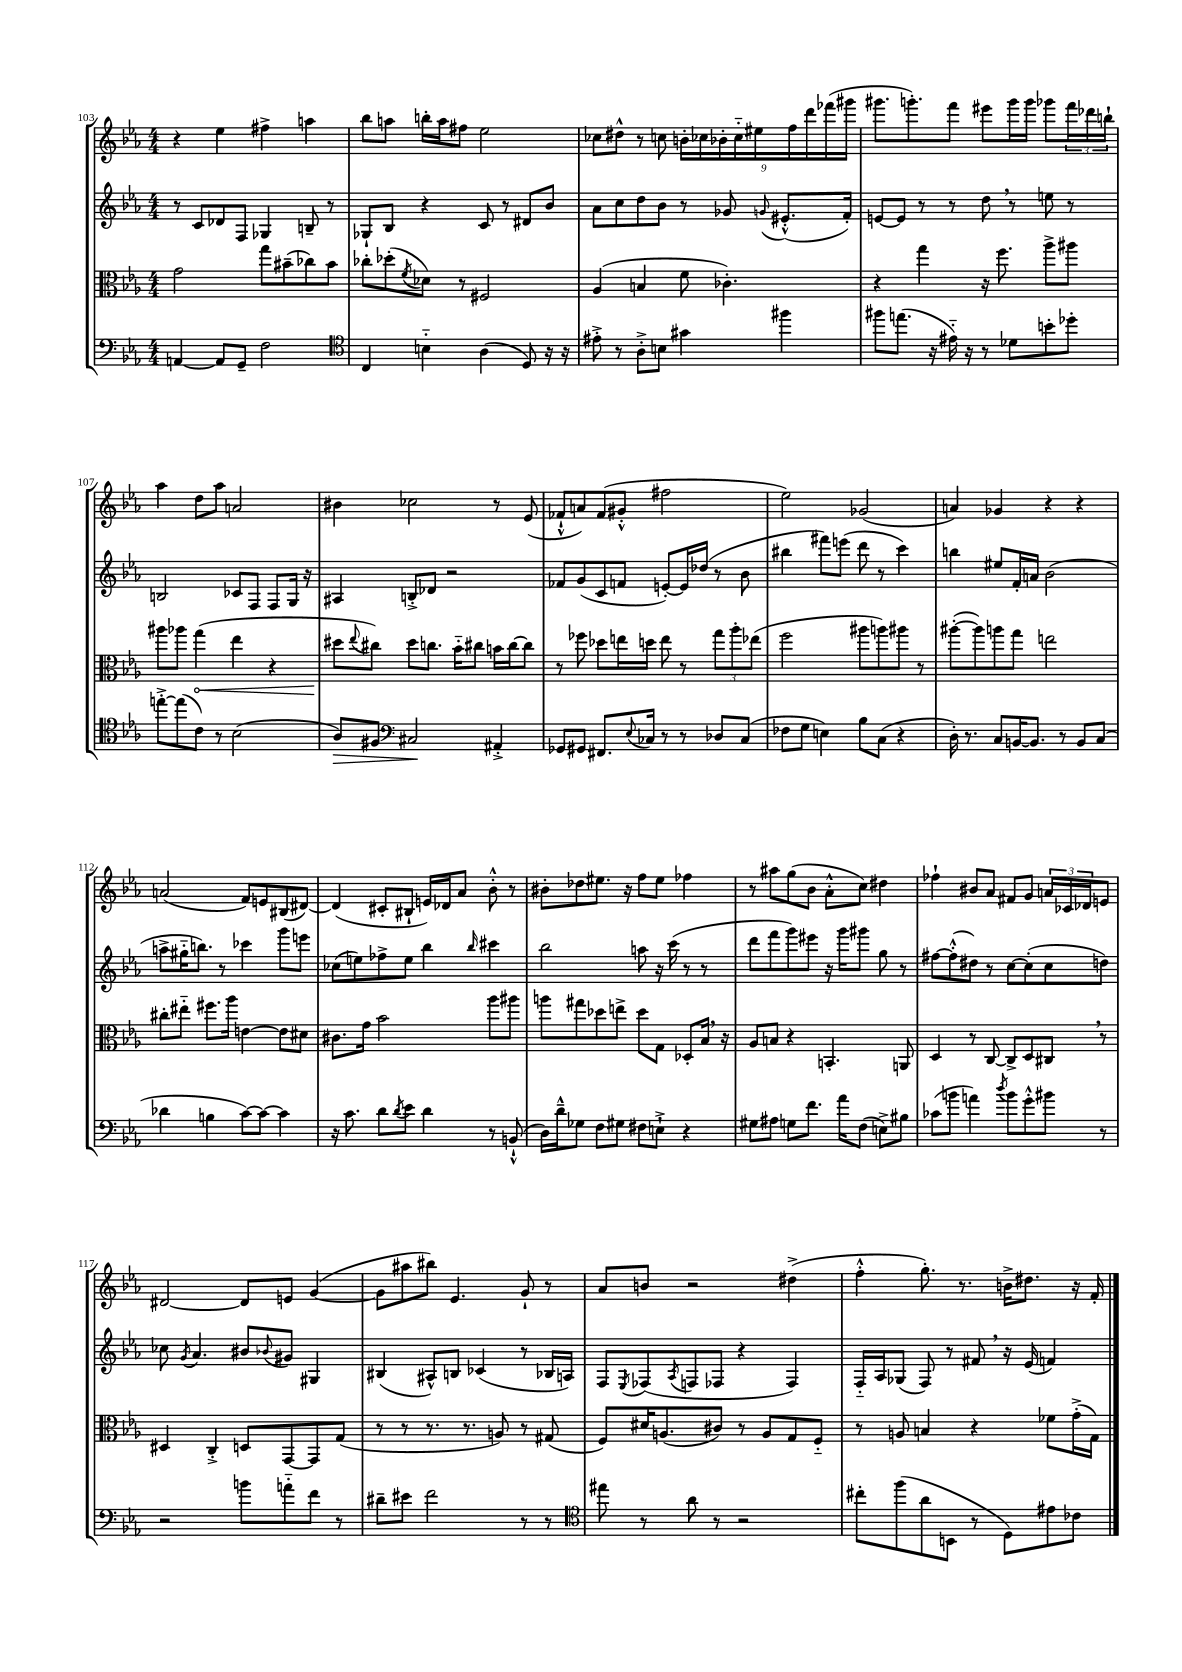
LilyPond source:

<<
\new StaffGroup <<
\new Staff = "s0" {
    \clef treble \key ees \major \numericTimeSignature \time 4/4
    r4 ees''4 fis''4-> a''4 |
    bes''8 a''8 b''16-. a''16 fis''8 ees''2 |
    ces''8 dis''8-^ r8 c''8 \tuplet 9/8 { b'16-. ces''16 bes'16-. ces''16-_ eis''16 f''16 d'''16 fes'''16( gis'''16 } |
    gis'''8. g'''8.-.) f'''8 eis'''8 g'''16 g'''16 ges'''8 \tuplet 3/2 { f'''16 des'''16 b''16-! } |
    aes''4 d''8 aes''8 a'2 |
    bis'4 ces''2 r8 ees'8( |
    fes'8-!-^ a'8) fes'8( gis'8-.-^ fis''2 |
    ees''2) ges'2( |
    a'4) ges'4 r4 r4 |
    a'2( f'8) e'8 bis8( dis'8~) |
    dis'4( cis'8-. bis8-! e'16) des'16 aes'8 bes'8-.-^ r8 |
    bis'8-. des''8 eis''8. r16 f''8 eis''8 fes''4 |
    r8 ais''8 g''8( bes'8 aes'8-.-^ c''8) dis''4 |
    fes''4-! bis'8 aes'8 fis'8 g'8 \tuplet 3/2 { a'16 ces'16 des'16 } e'8 |
    dis'2~ dis'8 e'8 g'4~( |
    g'8 ais''8 bis''8) ees'4. g'8-! r8 |
    aes'8 b'8 r2 dis''4->( |
    f''4-.-^ g''8.-.) r8. b'16-> dis''8. r16 f'16-. \bar "|." |
}
\new Staff = "s1" {
    \clef treble \key ees \major \numericTimeSignature \time 4/4
    r8 c'8 des'8 f8 ges4 b8-- r8 |
    ges8-! bes8 r4 c'8 r8 dis'8 bes'8 |
    aes'8 c''8 d''8 bes'8 r8 ges'8 \appoggiatura { g'8 } eis'8.-.-^( f'16-.) |
    e'8~ e'8 r8 r8 d''8 \breathe r8 e''8 r8 |
    b2 ces'8 f8 f8 g16 r16 |
    ais4 b8-.-> des'8 r2 |
    fes'8 g'8( c'8 f'8 e'8~-.) e'16 des''16( r8 bes'8 |
    bis''4 fis'''8) e'''8( d'''8 r8 c'''4) |
    b''4 eis''8 f'16-. a'16 bes'2( |
    a''8-> gis''16-_ b''8.) r8 ces'''4 g'''8 e'''8 |
    ces''8( e''8) fes''8-> e''8 bes''4 \grace { bes''16 } cis'''4 |
    bes''2 a''8 r16 c'''16( r8 r8 |
    d'''8 f'''8 g'''8) eis'''8 r16 g'''16 gis'''8 g''8 r8 |
    fis''8~ fis''8-.-^( dis''8) r8 c''8~ c''8-.( c''8 d''8) |
    ces''8 \acciaccatura { g'8 } aes'4. bis'8 \appoggiatura { bes'8 } gis'8 gis4 |
    bis4( ais8-^) b8 ces'4( r8 bes16 a16) |
    f8 \acciaccatura { ees8 } fes8( \acciaccatura { aes8 } f8 fes8 r4 fes4) |
    f16-_ aes16 ges8( f8) r8 fis'8 \breathe r16 ees'16( f'4) \bar "|." |
}
\new Staff = "s2" {
    \clef alto \key ees \major \numericTimeSignature \time 4/4
    g'2 g''8 bis'8--( ces''8) bis'8 |
    ces''8-. des''8-.( \acciaccatura { f'8 } des'8) r8 fis2 |
    aes4( b4 f'8 ces'4.-.) |
    r4 g''4 r16 f''8. aes''8-> ais''8 |
    ais''8 aes''8 \once \override Hairpin.circled-tip = ##t g''4\<( ees''4 r4 |
    dis''8\! \appoggiatura { ees''8 } cis''8) dis''8 c''8. bes'16-_ cis''8 b'16 cis''16~ cis''8 |
    r8 fes''8 des''8 e''16 d''16 e''8 r8 \tuplet 3/2 { g''8 aes''8-. ees''8( } |
    f''2 ais''8 a''8) ais''8 r8 |
    ais''8~-.( ais''8) a''8 g''8 e''2 |
    cis''8-. eis''8-_ fis''8. aes''16 e'4~ e'8 dis'8 |
    cis'8. g'16 bes'2 aes''8 ais''8 |
    a''8 gis''8 des''8 e''8-> des''8 g8 des8-. bes16 \breathe r16 |
    aes8 b8 r4 b,4.-. a,8 |
    d4 r8 c8~ c8-> d8 cis8 \breathe r8 |
    dis4 c4-.-> d8 g,8~ g,8 g8( |
    r8 r8 r8. r8. a8) r8 gis8( |
    f8) dis'16 a8.( cis'8) r8 a8 g8 f8-_ |
    r8 a8 b4 r4 fes'8 g'16-.->( g16) \bar "|." |
}
\new Staff = "s3" {
    \clef bass \key ees \major \numericTimeSignature \time 4/4
    a,4~ a,8 g,8-- f2 |
    \clef tenor c4 b4-_ aes4( d8) r16 r16 |
    eis'8-.-> r8 aes8-.-> b8 gis'4 fis''4 |
    fis''8 e''8.( r16 eis'16-_) r16 r8 des'8 b'8-. des''8-. |
    e''8~-.-> e''8( c'8) r8 bes2( |
    aes8\>) fis8 \clef bass cis2\! ais,4-.-> |
    ges,8 gis,8 fis,8. \appoggiatura { ees8 } ces16 r8 r8 des8 ces8( |
    fes8 g8 e4) bes8 c8( r4 |
    d16-.) r8. c8 b,16~ b,8. r8 b,8 c8( |
    des'4 b4 c'8~) c'8~ c'4 |
    r16 c'8. d'8 \acciaccatura { d'8 } ees'8 d'4 r8 b,8-!-^( |
    d16) d'16---^ ges8 f8 gis8 fis8 e8-!-> r4 |
    gis8 ais8 g8 f'8. aes'16 f8( e8->) bis8 |
    ces'8( b'8 a'4) \acciaccatura { d''8 } b'8 g'8-.-^ bis'8 r8 |
    r2 b'8 a'8-_ f'8 r8 |
    dis'8-- eis'8 f'2 r8 r8 |
    \clef tenor eis''8 r8 aes'8 r8 r2 |
    cis''8-. f''8( aes'8 b,8 r8 d8) eis'8 ces'8 \bar "|." |
}
>>
>>
\layout { \context { \Score currentBarNumber = #103 } }
